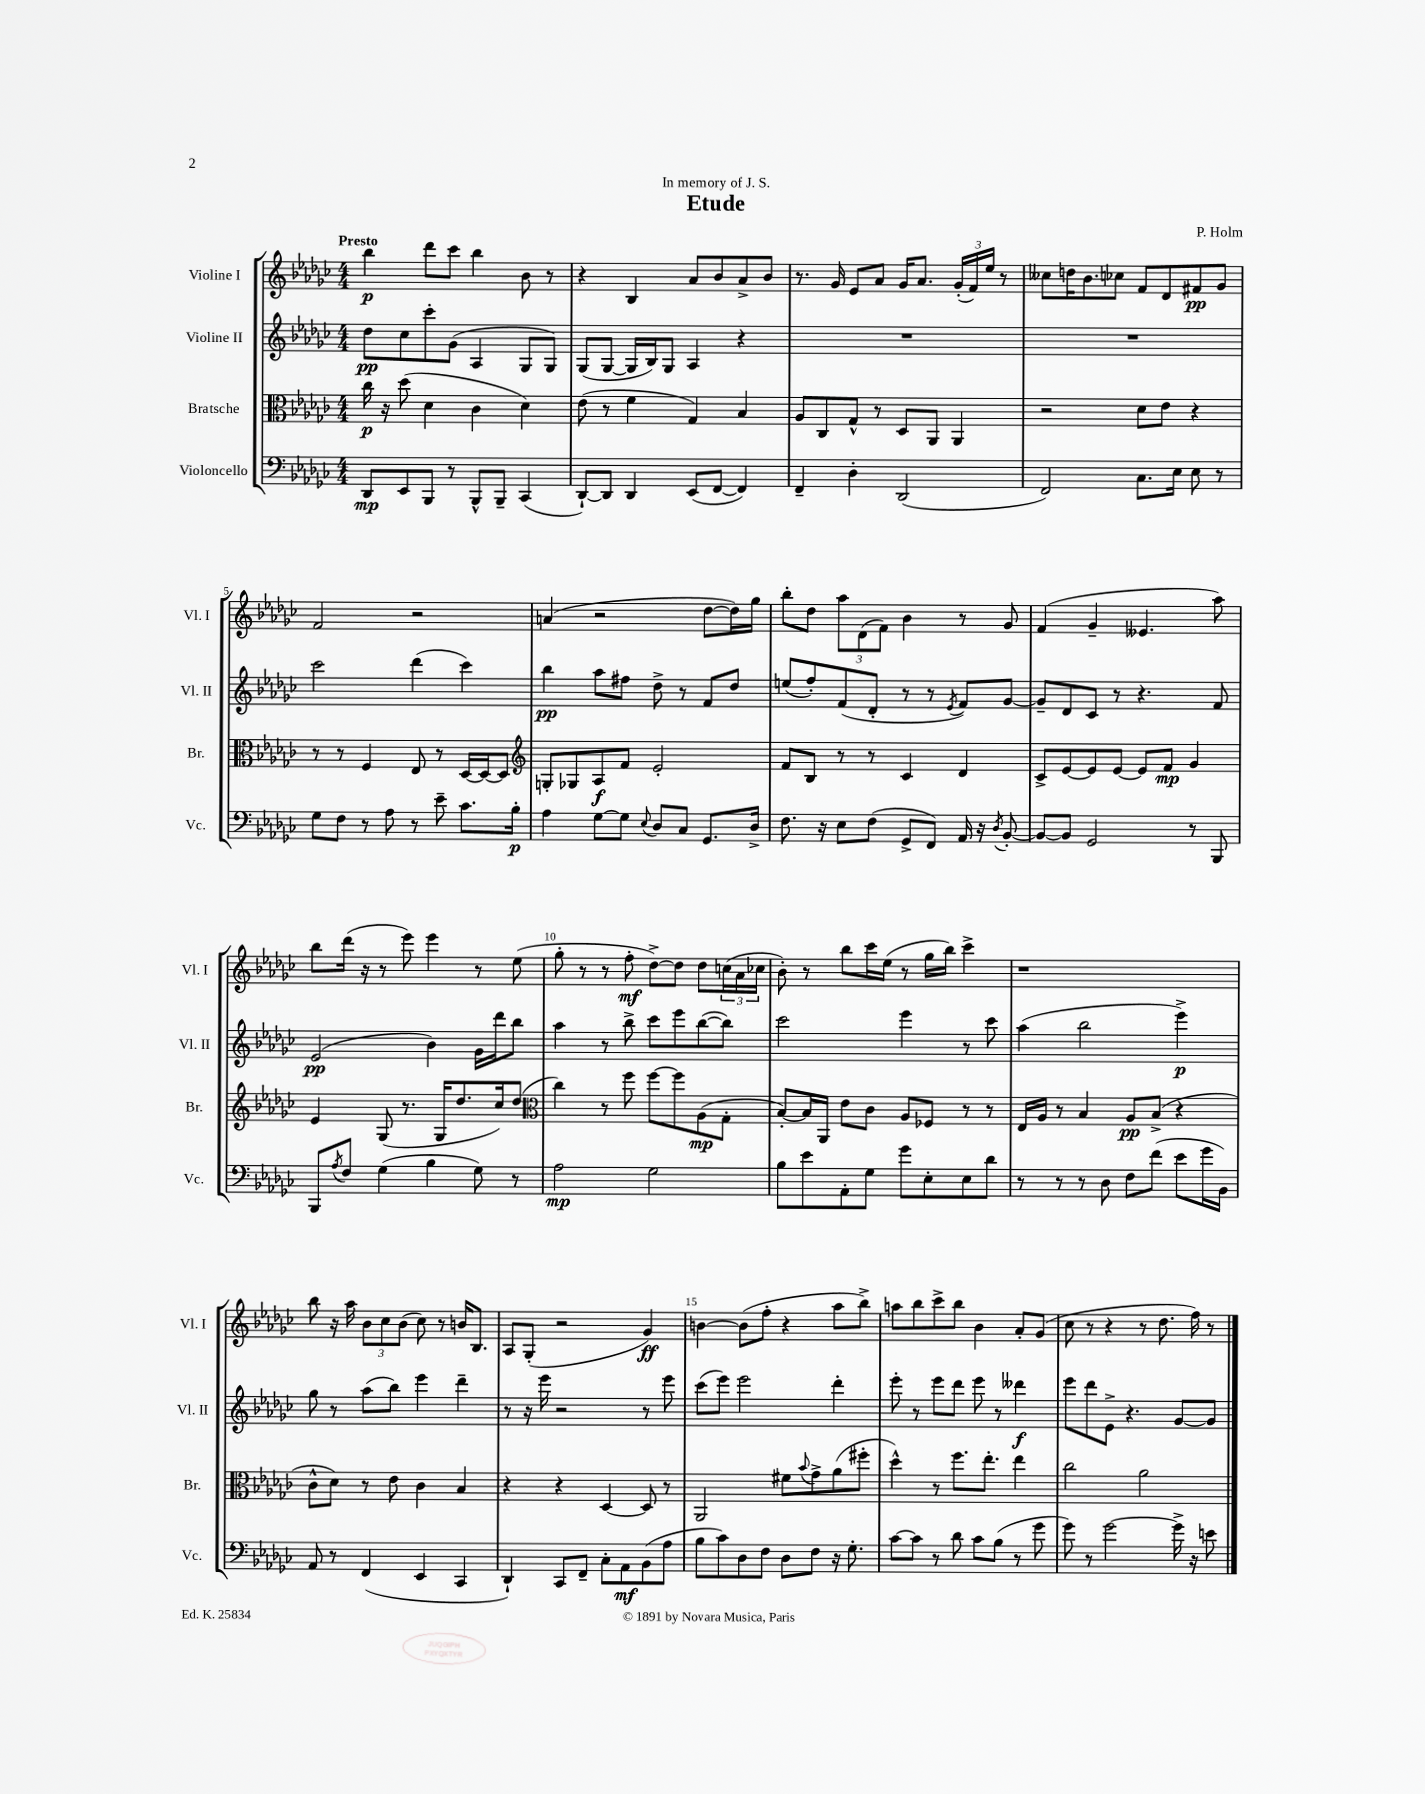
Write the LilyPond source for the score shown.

\header { title = "Etude" composer = "P. Holm" dedication = "In memory of J. S." }
<<
\new StaffGroup <<
\new Staff = "s0" \with { instrumentName = "Violine I" shortInstrumentName = "Vl. I" } {
    \clef treble \key ges \major \numericTimeSignature \time 4/4 \tempo "Presto"
    bes''4\p des'''8 ces'''8 bes''4 bes'8 r8 |
    r4 bes4 aes'8 bes'8 aes'8-> bes'8 |
    r8. ges'16 ees'8 aes'8 ges'16 aes'8. \tuplet 3/2 { ges'16-.( f'16) ees''16 } r8 |
    ceses''8 d''16 bes'8. ces''8 f'8 des'8 fis'8\pp ges'8 |
    f'2 r2 |
    a'4( r2 des''8~ des''16) ges''16 |
    bes''8-. des''8 \tuplet 3/2 { aes''8 des'8( f'8) } bes'4 r8 ges'8 |
    f'4( ges'4-- eeses'4. aes''8) |
    bes''8 des'''16( r16 r8 ees'''8) ees'''4 r8 ees''8( |
    ges''8-. r8 r8 f''8-.\mf des''8~->) des''8 des''8 \tuplet 3/2 { c''16( aes'16 ces''16 } |
    bes'8-.) r8 bes''8 ces'''16 ees''16( r8 ges''16 bes''16) ces'''4-> |
    r1 |
    bes''8 r16 aes''16 \tuplet 3/2 { bes'8 ces''8 bes'8( } ces''8) r8 b'16 bes8. |
    aes8 ges8-.( r2 ges'4\ff) |
    b'4~ b'8( f''8-. r4 aes''8 bes''8->) |
    a''8 bes''8 ces'''8-> bes''8 bes'4 aes'8-. ges'8( |
    ces''8 r8 r4 r8 des''8. f''16) r8 \bar "|." |
}
\new Staff = "s1" \with { instrumentName = "Violine II" shortInstrumentName = "Vl. II" } {
    \clef treble \key ges \major \numericTimeSignature \time 4/4
    des''8\pp ces''8 ces'''8-. ges'8( aes4 ges8 ges8) |
    ges8( ges8~ ges16 bes16) ges8 aes4 r4 |
    R1 |
    R1 |
    ces'''2 des'''4( ces'''4) |
    bes''4\pp aes''8 fis''8 des''8-> r8 f'8 des''8 |
    e''8( f''8-.) f'8( des'8-. r8 r8 \acciaccatura { ees'8 } f'8) ges'8~ |
    ges'8-- des'8 ces'8 r8 r4. f'8 |
    ees'2\pp( bes'4) ges'16 des'''16 bes''8 |
    aes''4 r8 bes''8-> ces'''8 ees'''8 bes''8~( bes''8) |
    ces'''2 ees'''4 r8 ces'''8 |
    aes''4( bes''2 ees'''4->\p) |
    ges''8 r8 aes''8( bes''8) ees'''4 des'''4-- |
    r8 r16 ees'''16 r2 r8 ees'''8 |
    ces'''8( ees'''8) ees'''2 des'''4-. |
    ees'''8-. r8 ees'''8 des'''8 ees'''8 r8 deses'''4\f |
    ees'''8 des'''8 ees'8-> r4. ges'8~ ges'8 \bar "|." |
}
\new Staff = "s2" \with { instrumentName = "Bratsche" shortInstrumentName = "Br." } {
    \clef alto \key ges \major \numericTimeSignature \time 4/4
    ces''16\p r16 des''8( des'4 ces'4 des'4) |
    ees'8( r8 f'4 ges4) bes4 |
    aes8 ces8 ges8-^ r8 des8 aes,8 aes,4 |
    r2 des'8 ees'8 r4 |
    r8 r8 f4 ees8 r8 des16~ des16~ des8 |
    \clef treble g8-. ges8 aes8\f f'8 ees'2-. |
    f'8 bes8 r8 r8 ces'4 des'4 |
    ces'8-> ees'8~ ees'8 ees'8~ ees'8 f'8\mp ges'4 |
    ees'4 ges8( r8. ges16 des''8. ces''16) des''8( |
    \clef alto ces''4) r8 f''8 f''8~ f''8 aes8\mp( ges8-. |
    bes8~-.) bes16 aes,16 ees'8 ces'8 aes8 fes8 r8 r8 |
    ees16 aes16 r8 bes4 aes8\pp bes8->( r4 |
    ces'8-^ des'8) r8 ees'8 ces'4 bes4 |
    r4 r4 des4~ des8 r8 |
    aes,2 fis'8 \appoggiatura { bes'8 } ges'8-> aes'8( fis''8-. |
    des''4-^) r8 f''8. ees''8.-. ees''4 |
    ces''2 aes'2 \bar "|." |
}
\new Staff = "s3" \with { instrumentName = "Violoncello" shortInstrumentName = "Vc." } {
    \clef bass \key ges \major \numericTimeSignature \time 4/4
    des,8\mp ees,8 bes,,8 r8 bes,,8-^ bes,,8-- ces,4( |
    des,8~-!) des,8 des,4 ees,8( f,8~ f,4) |
    f,4-- des4-. des,2( |
    f,2) ces8. ees16 ees8 r8 |
    ges8 f8 r8 aes8 r8 ees'8-- ces'8. bes16-.\p |
    aes4 ges8~ ges8 \appoggiatura { ees8 } des8 ces8 ges,8. des16-> |
    f8. r16 ees8 f8( ges,8-> f,8) aes,16 r16 \acciaccatura { des8 } bes,8~-. |
    bes,8~ bes,8 ges,2 r8 bes,,8 |
    bes,,8 \acciaccatura { aes8 } f8 ges4( bes4 ges8) r8 |
    aes2\mp ges2 |
    bes8 ees'8 aes,8-. ges8 ges'8 ees8-. ees8 des'8 |
    r8 r8 r8 des8 f8 f'8( ees'8 ges'16 bes,16) |
    aes,8 r8 f,4( ees,4 ces,4 |
    des,4-!) ces,8 f,8-- ces8-. aes,8\mf bes,8( aes8 |
    bes8 ces'8) des8 f8 des8 f8 r16 ges8.-. |
    ces'8~ ces'8 r8 des'8 ces'8 bes8( r8 ges'8 |
    ges'8) r8 ges'2~ ges'16-> r16 e'8 \bar "|." |
}
>>
>>
\layout { \context { \Score \override BarNumber.break-visibility = ##(#f #t #t) barNumberVisibility = #(every-nth-bar-number-visible 5) } }
